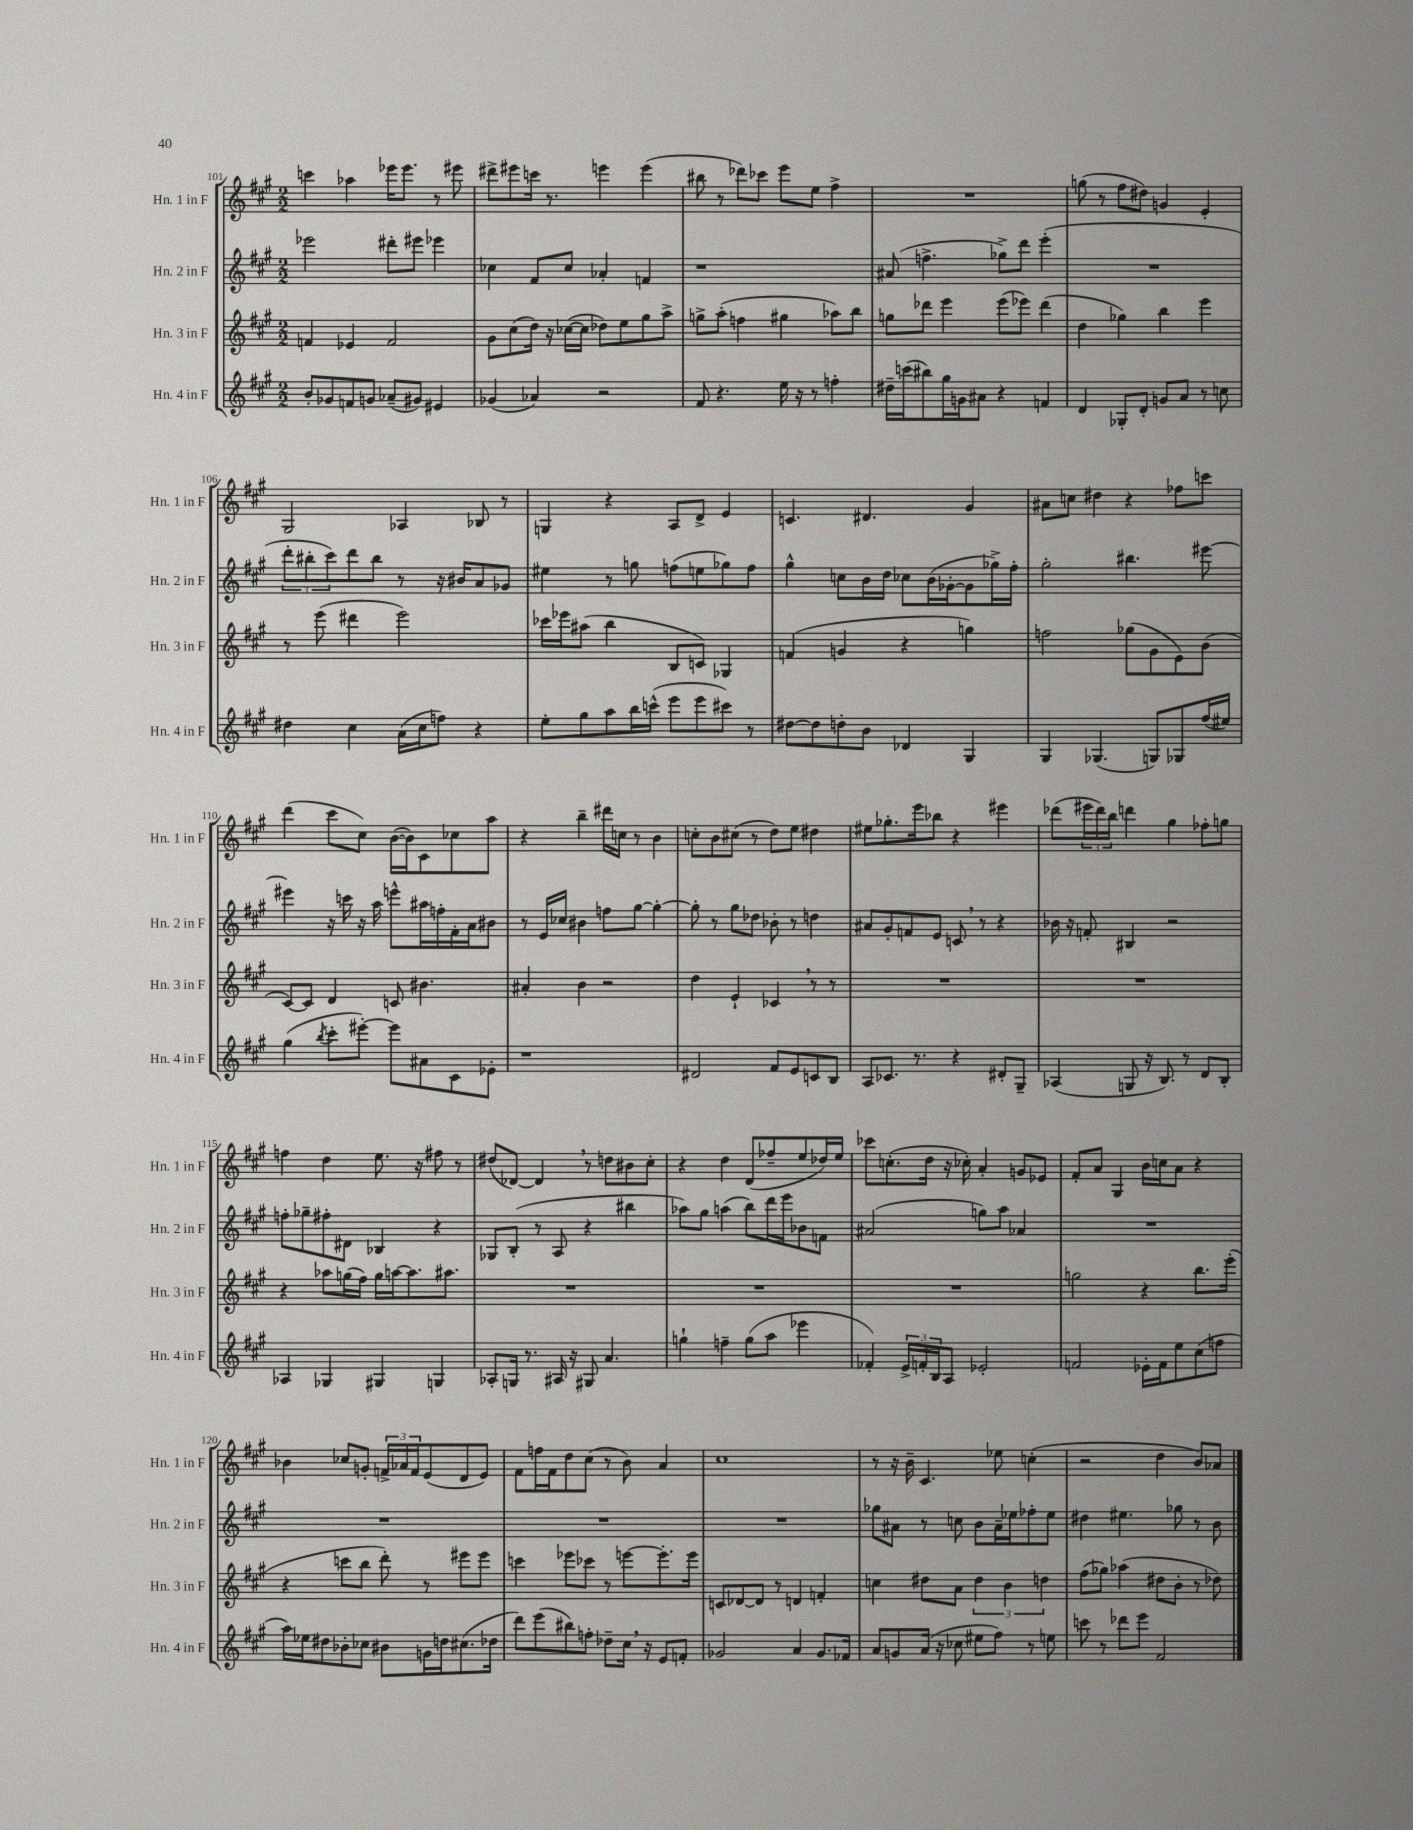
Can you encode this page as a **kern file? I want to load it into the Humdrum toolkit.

**kern	**kern	**kern	**kern
*part4	*part3	*part2	*part1
*staff4	*staff3	*staff2	*staff1
*I"Hn. 4 in F	*I"Hn. 3 in F	*I"Hn. 2 in F	*I"Hn. 1 in F
*I'Hn. 4 in F	*I'Hn. 3 in F	*I'Hn. 2 in F	*I'Hn. 1 in F
*clefG2	*clefG2	*clefG2	*clefG2
*k[f#c#g#]	*k[f#c#g#]	*k[f#c#g#]	*k[f#c#g#]
*M2/2	*M2/2	*M2/2	*M2/2
=101	=101	=101	=101
8b'/L	4fn/	2eee-X\	4cccn\
8g-X/	.	.	.
8fn/	4e-X/	.	4aa-X\
8gn/J	.	.	.
(8a-X~/L	2f/	8ddd#X'\L	16eee-X\KL
.	.	.	8.eee-\J
8g#X/J)	.	8eee#X\J	.
4e#X/	.	4eee-X\	8r
.	.	.	8eee#X\
=102	=102	=102	=102
(4g-X/	8g#\L	4cc-X\	8ddd#X^\L
.	(8cc#\	.	8eee#X\
4a-X/)	16dd\Jk)	8f#/L	16cccn\Jk
.	16r	.	8.r
.	([16cc-X\LL	8cc-/J	.
.	16cc-\JJ]	.	.
2r	8dd-X\L)	4a-X'/	4eeen\
.	8ee\	.	.
.	8gg#\	4fn/	(4eee\
.	8aa^\J	.	.
=103	=103	=103	=103
8f#/	8ggn^\L	1r	8bb#X\
4.r	(8aa'\J	.	8r
.	4ffn\	.	8ddd-X\L)
.	.	.	8ccc-X\J
16ee\	4gg#X\	.	8eee\L
16r	.	.	.
8r	.	.	8ee\J
4ffn'\	8aa-X\L)	.	4ff#^\
.	8bb\J	.	.
=104	=104	=104	=104
16dd#X~\LL	8ggn\L	(8a#X/	1r
(16cccn\J	.	.	.
8bb#X\)	8ddd-X\J	4.ffn^\	.
16gg#\L	4eee\	.	.
16gn\J	.	.	.
8a#X\J	.	.	.
4r	(8eee\L	8gg-X^\L)	.
.	8eee-X\J)	8ddd\J	.
4fn/	(4ddd-\	(4eee'\	.
=105	=105	=105	=105
4d/	4dd\	1r	(8ggn\
.	.	.	8r
8G-X'/L	4gg-X\)	.	8ff#\L
8d'/J	.	.	8dd#X\J)
8gn/L	4bb\	.	4gn/
8a/J	.	.	.
8r	4eee\	.	4e'/
8ccn\	.	.	.
!!LO:LB:g=z
=106	=106	=106	=106
4dd#X\	8r	12ddd'\L	2G#/
.	.	12bb#X'\	.
.	(8eee\	.	.
.	.	12ccc#\)	.
4cc#\	4ddd#X\	8ddd\	.
.	.	8bb#\J	.
(16a\LL	2eee\)	8r	4A-X/
16cc#\J	.	.	.
8ffn\J)	.	16r	.
.	.	16b#X/KL	.
4r	.	8a/	8B-X/
.	.	8g-X/J	8r
=107	=107	=107	=107
8ee'\L	16ccc-X\LL	4ee#X\	4Gn/
.	16eee-X\J	.	.
8gg#\	(8aa#X\J	.	.
8aa\	4bb\	8r	4r
16bb\L	.	8ggn\	.
(16cccn^^\JJ	.	.	.
8eee\L	8B/L	(8ffn\L	8A/L
8eee\	8cn/J)	8een\	8d^/J
8ccc#X\J)	4G-X/	8gg-X\)	4e/
8r	.	8ff\J	.
=108	=108	=108	=108
[8dd#X\L	(4fn/	4gg#^^\	4.cn/
8dd#\]	.	.	.
8ddn'\	4gn/	8ccn\L	.
8b\J	.	16b\L	4.d#X/
.	.	16dd\JJ	.
4d-X/	4r	8cc-X\L	.
.	.	(16b\L	.
.	.	[16g-X'\J	.
4G#/	4ggn\)	8g-\]	4g#/
.	.	16gg-X^\L)	.
.	.	16ff#'\JJ	.
=109	=109	=109	=109
4G#/	2ffn\	2gg#'\	8a#X\L
.	.	.	8ccn\J
(4.G-X/	.	.	4dd#X\
.	(8gg-X\L	4.bb#X\	4r
8Gn/L)	8g#\	.	.
8G-X/	8e\)	.	8ff-X\L
(16ff#/L	(8b\J	[8eee#X\	8cccn\J
16ee#X/JJ)	.	.	.
!!LO:LB:g=z
=110	=110	=110	=110
(4gg#\	[8c#/L)	4eee#X\]	(4ddd\
.	8c#/J]	.	.
8qbb/	.	.	.
8ccc#'\L	4d/	16r	8ccc#\L
.	.	16cccn\	.
[8eee#X'\J)	.	16r	8cc#\J)
.	.	16aa\	.
8eee#\L]	8cn/	8eeen^^\L	([16b\LL
.	.	.	16b\J])
8a#X\	4.b#X\	16aa#X\L	8c#\
.	.	16ffn'\	.
8c#\	.	16f#'\	8cc-X\
.	.	16a\J	.
8e-X'\J	.	8b#X\J	8aa\J
=111	=111	=111	=111
1r	4a#X'/	8r	4r
.	.	16e/LL	.
.	.	16cc-X/JJ	.
.	4b\	4b#X\	4bb~\
.	2r	8ffn\L	16ddd#X\LL
.	.	.	16ccn\JJ
.	.	[8gg#\J	8r
.	.	4gg#'\_	4b\
=112	=112	=112	=112
2d#X/	4dd\	8gg#'\]	8ccn'\L
.	.	8r	8b\
.	4e`/	8gg#\L	(8cc#X\J
.	.	8dd-X\J	8r
8f#/L	4c-X,/	8b-X'\	8dd\L)
8e/	.	8r	8ee\J
8cn/	8r	4ddn\	4dd#X\
8B/J	8r	.	.
=113	=113	=113	=113
8A/L	1r	8a#X/L	8ee#X\L
8.c-X/J	.	8g#'/	8.gg-X'\
.	.	8fn/	.
8.r	.	.	16eee\k
.	.	8e/J	8bb-X\J
4r	.	8cn,/	4r
.	.	8r	.
8d#X'/L	.	4r	4eee#X\
8G#~/J	.	.	.
=114	=114	=114	=114
(4A-X/	1r	16b-X\	(8ddd-X\L
.	.	16r	.
.	.	8fn'/	24eee#X\L
.	.	.	24ddd-\)
.	.	.	24bb\JJ
8Gn/	.	4B#X/	4dddn\
16r	.	.	.
8.B/)	.	.	.
.	.	2r	4gg#\
8r	.	.	.
8d/L	.	.	8ff-X'\L
8B'/J	.	.	8ggn\J
!!LO:LB:g=z
=115	=115	=115	=115
4A-X/	4r	8ffn'\L	4ffn\
.	.	8gg-X~\	.
4G-X/	8aa-X\L	8ff#X'\	4dd\
.	(16ggn\L	8d#X\J	.
.	16ff#\JJ)	.	.
4G#X/	16gg\LL	4B-X/	8.ee\
.	[16aan\J	.	.
.	8.aa\]	.	.
.	.	.	16r
4Gn/	.	4r	8ff#X\
.	8.aa#X\J	.	.
.	.	.	8r
=116	=116	=116	=116
8A-X'/L	1r	8G-X/L	(8dd#X/L
16Gn/Jk	.	(8B'/J	[8d-X/J)
8.r	.	.	.
.	.	8r	4d-,/]
16A#X/	.	8A/	.
16r	.	.	.
8G#X/	.	4r	8r
4.a/	.	.	8ddn\L
.	.	4bb#X\	8b#X\
.	.	.	8cc#'\J
=117	=117	=117	=117
4ggn`\	1r	8aa-X\L)	4r
.	.	8gg#\J	.
4ffn~\	.	(4aan\	4dd\
(8gg\L	.	8bb\L)	(8d/L
8aa\J	.	16ddd\L	8ff-X~/
.	.	16eee\J	.
4eee-X\	.	8b-X\	8ee/
.	.	8fn\J	16dd-X/L)
.	.	.	16ee/JJ
=118	=118	=118	=118
4f-X'/)	1r	(2a#X/	8ccc-X\L
.	.	.	(8.ccn'\
24e^/LL	.	.	.
24fn'/	.	.	.
.	.	.	16dd\Jk
24B/J	.	.	.
8A/J	.	.	16r
.	.	.	16cc-X'\)
2e-X'/	.	8ggn\L)	4a'/
.	.	8aa\J	.
.	.	4a-X/	8gn/L
.	.	.	8e-X/J
=119	=119	=119	=119
2fn/	2ggn\	1r	8f#'/L
.	.	.	8a/J
.	.	.	4G#/
16e-X'\LL	4r	.	16b\LL
16f\J	.	.	16ccn\J
8ee\	.	.	8a\J
(8cc#\	8.bb\L	.	4r
8ffn\J	.	.	.
.	(16eee'\Jk	.	.
!!LO:LB:g=z
=120	=120	=120	=120
16aa\LL)	4r	1r	4b-X\
16ee-X\J	.	.	.
8dd#X\	.	.	.
8b-X'\	8cccn\L	.	8cc-X/L
8cc-X\J	8bb\J	.	8gn'/J
8b#X\L	8ddd'\)	.	24fn^/LL
.	.	.	24a-X/
.	.	.	24f/J
16gn\L	8r	.	(8e/
16ddn\J	.	.	.
(8.cc#X\	8eee#X\L	.	8d/
.	8eee#\J	.	8e/J)
16dd-X\Jk	.	.	.
=121	=121	=121	=121
8ddd\L)	4cccn\	1r	8f#\L
(8eee\	.	.	16ffn\L
.	.	.	16f#\J
8bb#X\)	8eee-X\L	.	8dd\
8ffn'\J	8ccc-X\J	.	(8cc#\J
8dd-X~\L	8r	.	8r
16cc#,\Jk	[8eeen\L	.	8b\)
16r	.	.	.
8e/L	8.eee'\]	.	4a/
8fn'/J	.	.	.
.	16eee\Jk	.	.
=122	=122	=122	=122
2g-X/	8cn/L	1r	1cc#
.	[8d-X/	.	.
.	8d-/J]	.	.
.	8r	.	.
4a/	4dn/	.	.
8.g-/L	4fn'/	.	.
16f-X/Jk	.	.	.
=123	=123	=123	=123
8a/L	4ccn\	8gg-X\L	8r
8gn/	.	8a#X\J	16r
.	.	.	16b~\
(16a/Jk	8dd#X\L	8r	4.c#/
16r	.	.	.
8cc-X\	8a\J	8ccn\	.
8ee#X\L	6dd#\	8b\L	.
8ff#\J)	.	16a#~\L	8ee-X\
.	6b\	.	.
.	.	16ee-X\J	.
8r	.	8ff-X'\	(4ccn'\
.	6ddn\	.	.
8een\	.	8ee-\J	.
=124	=124	=124	=124
8cccn\	(8ff#\L	4dd#X\	2r
8r	8gg-X\J)	.	.
8ddd-X\L	(4aa-X\	4.ee#X\	.
8eee\J	.	.	.
2f#/	8dd#X\L	.	4dd\
.	8b'\J	8gg-X\	.
.	8r	8r	8b/L)
.	8dd-X\)	8b\	8a-X/J
==	==	==	==
*-	*-	*-	*-
